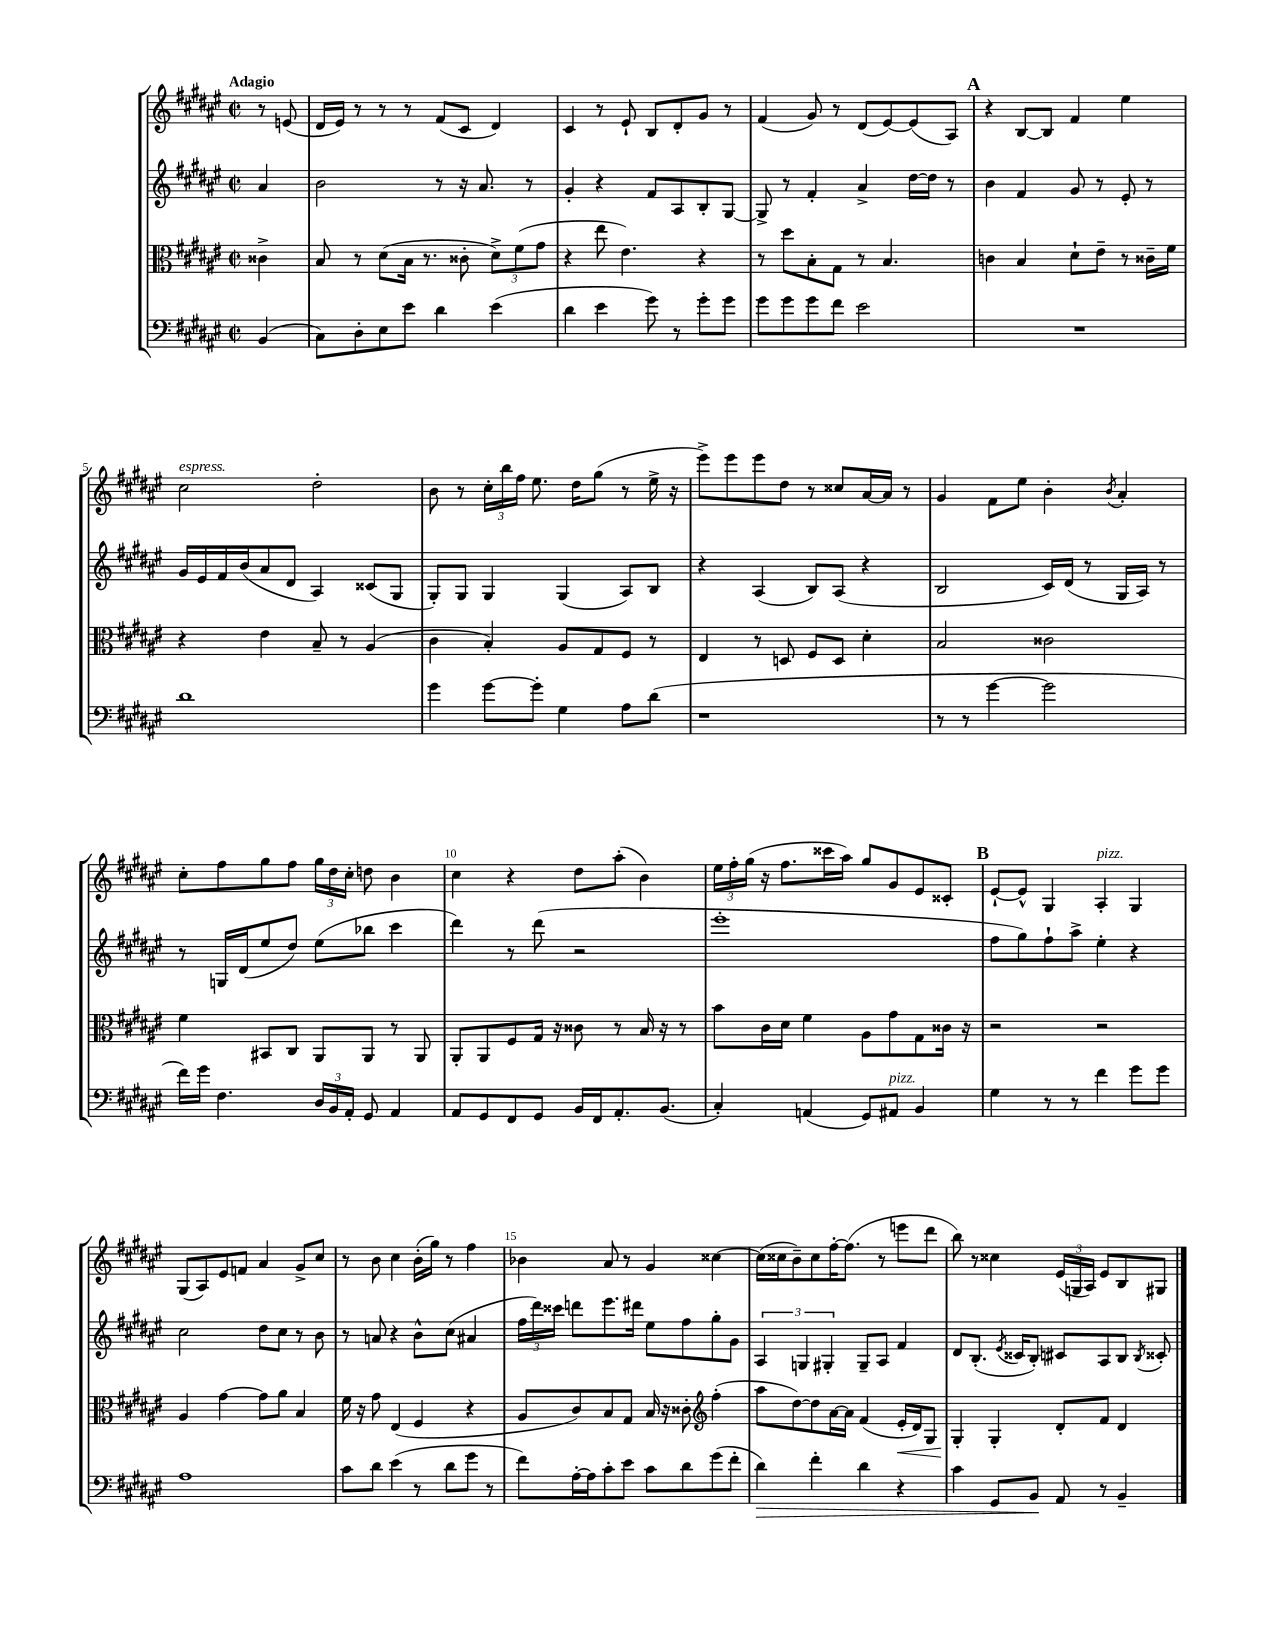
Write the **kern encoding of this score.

**kern	**kern	**kern	**kern
*staff4	*staff3	*staff2	*staff1
*clefF4	*clefC3	*clefG2	*clefG2
*k[f#c#g#d#a#e#]	*k[f#c#g#d#a#e#]	*k[f#c#g#d#a#e#]	*k[f#c#g#d#a#e#]
*M2/2	*M2/2	*M2/2	*M2/2
*met(c|)	*met(c|)	*met(c|)	*met(c|)
(4BB	4c##^	4a#	8r
.	.	.	(8e
=	=	=	=
8C#)	8B	2b	16d#
.	.	.	16e#)
8D#'	8r	.	8r
8E#	(8d#	.	8r
8e#	16B	.	8r
.	8.r	.	.
4d#	.	8r	(8f#
.	8c##'	16r	8c#
.	.	8.a#	.
(4e#	12d#^)	.	4d#)
.	(12f#	.	.
.	.	8r	.
.	12g#	.	.
=	=	=	=
4d#	4r	4g#'	4c#
4e#	8ee#	4r	8r
.	4.e#)	.	8e#`
8g#)	.	8f#	8B
8r	.	8A#	8d#'
8g#'	4r	8B'	8g#
8g#	.	[8G#	8r
=	=	=	=
8g#	8r	8G#^]	(4f#
8g#	8dd#	8r	.
8g#	8B'	4f#'	8g#)
8f#	8G#	.	8r
2e#	8r	4a#^	(8d#
.	4.B	.	[8e#)
.	.	[16dd#	(8e#]
.	.	16dd#]	.
.	.	8r	8A#)
=	=	=	=
1r	4c	4b	4r
.	4B	4f#	[8B
.	.	.	8B]
.	8d#`	8g#	4f#
.	8e#~	8r	.
.	8r	8e#'	4ee#
.	16c##~	8r	.
.	16f#	.	.
=	=	=	=
1d#	4r	16g#	2cc#
.	.	16e#	.
.	.	16f#	.
.	.	(16b	.
.	4e#	8a#	.
.	.	8d#	.
.	8B~	4A#)	2dd#'
.	8r	.	.
.	(4A#	(8c##	.
.	.	8G#	.
=	=	=	=
4g#	4c#	8G#')	8b
.	.	8G#	8r
[8g#	4B')	4G#	24cc#'
.	.	.	24bb
.	.	.	24ff#
8g#']	.	.	8.ee#
4G#	8A#	(4G#	.
.	.	.	16dd#
.	8G#	.	(8gg#
8A#	8F#	8A#)	8r
(8d#	8r	8B	16ee#^
.	.	.	16r
=	=	=	=
1r	4E#	4r	8eee#^)
.	.	.	8eee#
.	8r	(4A#	8eee#
.	8D	.	8dd#
.	8F#	8B)	8r
.	8D	(8A#	8cc##
.	4d#'	4r	[16a#
.	.	.	16a#]
.	.	.	8r
=	=	=	=
8r	2B	2B	4g#
8r	.	.	.
[4g#	.	.	8f#
.	.	.	8ee#
2g#]	2c##	16c#)	4b'
.	.	(16d#	.
.	.	8r	.
.	.	.	8qb
.	.	16G#	4a#'
.	.	16A#)	.
.	.	8r	.
=	=	=	=
16f#)	4f#	8r	8cc#'
16g#	.	.	.
4.F#	.	16G	8ff#
.	.	(16d#	.
.	8BB#	8ee#	8gg#
.	8C#	8dd#)	8ff#
24D#	8AA#	(8ee#	24gg#
24BB	.	.	24dd#
24AA#'	.	.	24cc#'
8GG#	8AA#	8bb-	8dd
4AA#	8r	4ccc#	4b
.	8AA#	.	.
=	=	=	=
8AA#	8AA#'	4ddd#)	4cc#
8GG#	8AA#	.	.
8FF#	8F#	8r	4r
8GG#	16G#	(8ddd#	.
.	16r	.	.
16BB	8c##	2r	8dd#
16FF#	.	.	.
8.AA#'	8r	.	(8aa#'
.	16B	.	4b)
(8.BB	16r	.	.
.	8r	.	.
=	=	=	=
4C#')	8b	1eee#'	24ee#
.	.	.	24ff#'
.	.	.	(24gg#
.	16c#	.	16r
.	16d#	.	8.ff#
(4AA	4f#	.	.
.	.	.	16ccc##
.	.	.	16aa#)
8GG#)	8A#	.	8gg#
8AA#	8g#	.	8g#
4BB	8G#	.	8e#
.	16c##	.	8c##'
.	16r	.	.
=	=	=	=
4G#	2r	8ff#	[8e#`
.	.	8gg#)	8e#^^]
8r	.	8ff#`	4G#
8r	.	8aa#^	.
4f#	2r	4ee#'	4A#'
8g#	.	4r	4G#
8g#	.	.	.
=	=	=	=
1A#	4A#	2cc#	(8G#
.	.	.	8A#)
.	[4g#	.	8e#
.	.	.	8f
.	8g#]	8dd#	4a#
.	8a#	8cc#	.
.	4B	8r	8g#^
.	.	8b	8cc#
=	=	=	=
8c#	16f#	8r	8r
.	16r	.	.
8d#	8g#	8a	8b
(4e#	(4E#	4r	4cc#
8r	4F#	8b^^	(16b'
.	.	.	16gg#)
8d#	.	(8cc#	8r
8g#	4r	4a#	4ff#
8r	.	.	.
=	=	=	=
8f#)	8A#	24ff#	4b-
.	.	24ddd#)	.
.	.	24ccc##	.
[16A#'	8c#)	8ddd	.
16A#]	.	.	.
8c#'	8B	8.eee#	8a#
8e#	8G#	.	8r
.	.	16ddd#	.
8c#	16B	8ee#	4g#
.	16r	.	.
8d#	8c##'	8ff#	.
*	*clefG2	*	*
(8g#	(4ff#'	8gg#'	[4cc##
8f#'	.	8g#	.
=	=	=	=
4d#)	8aa#	6A#	(16cc##]
.	.	.	16cc##
.	[8dd#)	.	8b~)
.	.	6G	.
4f#'	8dd#]	.	8cc##
.	.	6G#'	.
.	[16a#	.	[16ff#'
.	16a#]	.	(8.ff#]
4d#	(4f#	8G#~	.
.	.	8A#	8r
4r	16e#'	4f#	8eee
.	16d#)	.	.
.	8G#	.	8ddd#
=	=	=	=
4c#	4G#'	8d#	8bb)
.	.	(8.B'	8r
8GG#	4G#'	.	4cc##
.	.	8qe#	.
.	.	16c##	.
8BB	.	8B')	.
8AA#	8d#'	8c#	(24e#
.	.	.	24G
.	.	.	24A#)
8r	8f#	8A#	8e#
4BB~	4d#	8B	8B
.	.	8qB	.
.	.	8c##'	8G#
==	==	==	==
*-	*-	*-	*-
